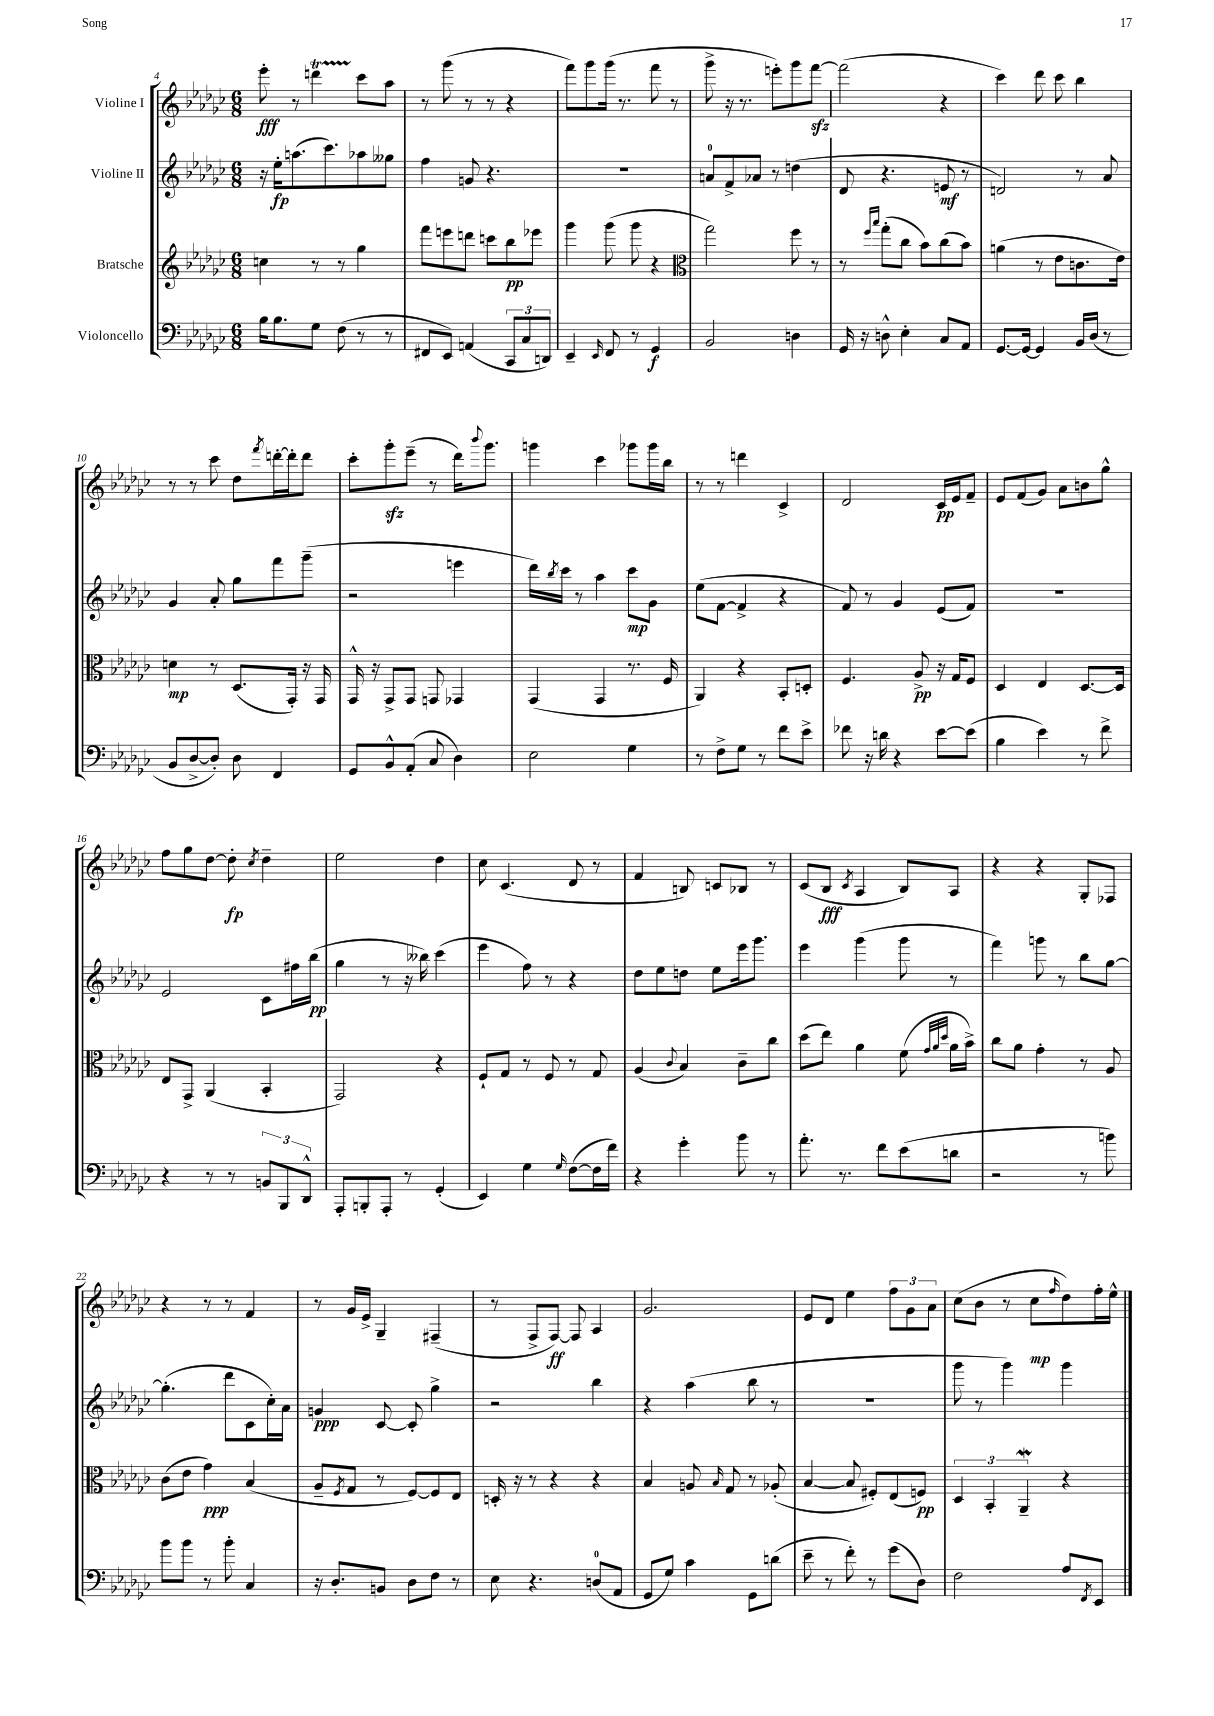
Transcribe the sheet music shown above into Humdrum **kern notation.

**kern	**dynam	**kern	**dynam	**kern	**dynam	**kern	**dynam
*part4	*part4	*part3	*part3	*part2	*part2	*part1	*part1
*staff4	*staff4	*staff3	*staff3	*staff2	*staff2	*staff1	*staff1
*I"Violoncello	*	*I"Bratsche	*	*I"Violine II	*	*I"Violine I	*
*clefF4	*	*clefG2	*	*clefG2	*	*clefG2	*
*k[b-e-a-d-g-c-]	*	*k[b-e-a-d-g-c-]	*	*k[b-e-a-d-g-c-]	*	*k[b-e-a-d-g-c-]	*
*M6/8	*	*M6/8	*	*M6/8	*	*M6/8	*
=4	=4	=4	=4	=4	=4	=4	=4
16B-\KL	.	4ccn\	.	16r	.	8eee-'\	fff
8.B-\	.	.	.	16ee-'\KL	fp	.	.
.	.	.	.	(8.aan\	.	8r	.
8G-\J	.	8r	.	.	.	4dddnt\	.
.	.	.	.	8.ccc-\)	.	.	.
(8F\	.	8r	.	.	.	.	.
8r	.	4gg-\	.	8aa-X\	.	8ccc-\L	.
8r	.	.	.	8gg--X\J	.	8aa-\J	.
=5	=5	=5	=5	=5	=5	=5	=5
8FF#X/L	.	8fff\L	.	4ff\	.	8r	.
8EE-/J)	.	8eeen\	.	.	.	(8ggg-\	.
(4AAn/	.	8dddn\J	.	8gn/	.	8r	.
.	.	8cccn\L	.	4.r	.	8r	.
12CC-/L	.	8bb-\	pp	.	.	4r	.
12C-/	.	.	.	.	.	.	.
.	.	8eee-X\J	.	.	.	.	.
12DDn/J)	.	.	.	.	.	.	.
=6	=6	=6	=6	=6	=6	=6	=6
4EE-~/	.	4ggg-\	.	2.r	.	8fff\L)	.
.	.	.	.	.	.	8ggg-\	.
16qqEE-/	.	.	.	.	.	.	.
8FF/	.	(8ggg-\	.	.	.	(16ggg-\Jk	.
.	.	.	.	.	.	8.r	.
8r	.	8ggg-\	.	.	.	.	.
4GG-/	f	4r	.	.	.	8fff\	.
.	.	.	.	.	.	8r	.
=7	=7	=7	=7	=7	=7	=7	=7
*	*	*clefC3	*	*	*	*	*
2BB-/	.	2gg-\)	.	8an/L	.	8ggg-^\	.
.	.	.	.	8f^/	.	16r	.
.	.	.	.	.	.	8.r	.
.	.	.	.	8a-X/J	.	.	.
.	.	.	.	8r	.	8eeen'\L)	.
4Dn\	.	8ff\	.	(4ddn\	.	8ggg-\	.
.	.	8r	.	.	.	[8fffzz\J	.
=8	=8	=8	=8	=8	=8	=8	=8
16GG-/	.	8r	.	8d-/	.	(2fff\]	.
16r	.	.	.	.	.	.	.
.	.	16qqff/LL	.	.	.	.	.
.	.	16qqbb-/JJ	.	.	.	.	.
8Dn^^\	.	(8gg-'\L	.	4.r	.	.	.
4E-'\	.	8cc-\J	.	.	.	.	.
.	.	8b-\L)	.	.	.	.	.
8C-/L	.	(8cc-\	.	8en/	mf	4r	.
8AA-/J	.	8b-\J)	.	8r	.	.	.
=9	=9	=9	=9	=9	=9	=9	=9
[8.GG-/L	.	(4an\	.	2dn/)	.	4ccc-\)	.
16GG-/Jk_	.	.	.	.	.	.	.
4GG-/]	.	8r	.	.	.	8ddd-\	.
.	.	8e-\L	.	.	.	8ccc-\	.
16BB-/LL	.	8.cn\	.	8r	.	4bb-\	.
(16D-/JJ	.	.	.	.	.	.	.
8r	.	.	.	8a-/	.	.	.
.	.	16e-\Jk)	.	.	.	.	.
!!LO:LB:g=z
=10	=10	=10	=10	=10	=10	=10	=10
8BB-/L	.	4dn\	mp	4g-/	.	8r	.
[8D-^/	.	.	.	.	.	8r	.
8D-'/J])	.	8r	.	8a-'/	.	8ccc-\	.
8D-\	.	(8.D-/L	.	8gg-\L	.	8dd-\L	.
.	.	.	.	.	.	8qfff/	.
4FF/	.	.	.	8fff\	.	[16dddn'\L	.
.	.	16GG-'/Jk)	.	.	.	16ddd'\J]	.
.	.	16r	.	(8ggg-~\J	.	8ddd\J	.
.	.	16GG-/	.	.	.	.	.
=11	=11	=11	=11	=11	=11	=11	=11
8GG-/L	.	16GG-^^/	.	2r	.	8ccc-'\L	.
.	.	16r	.	.	.	.	.
8BB-^^/	.	8GG-^/L	.	.	.	8ggg-zz'\	.
(8AA-'/J	.	8GG-/J	.	.	.	(8eee-~\J	.
8C-/	.	8GGn/	.	.	.	8r	.
4D-\)	.	4GG-X/	.	4eeen\	.	16ddd-\KL)	.
.	.	.	.	.	.	8qqbbb-/	.
.	.	.	.	.	.	8.ggg-\J	.
=12	=12	=12	=12	=12	=12	=12	=12
2E-\	.	(4GG-/	.	16ddd-\LL)	.	4gggn\	.
.	.	.	.	8qbb-/	.	.	.
.	.	.	.	16ccc-\JJ	.	.	.
.	.	.	.	8r	.	.	.
.	.	4GG-/	.	4aa-\	.	4ccc-\	.
4G-\	.	8.r	.	8ccc-\L	mp	8ggg-X\L	.
.	.	.	.	8g-\J	.	16ggg-\L	.
.	.	16F/	.	.	.	16bb-\JJ	.
=13	=13	=13	=13	=13	=13	=13	=13
8r	.	4AA-/)	.	(8ee-\L	.	8r	.
8F^\L	.	.	.	[8f\J	.	8r	.
8G-\J	.	4r	.	4f^/]	.	4dddn\	.
8r	.	.	.	.	.	.	.
8f\L	.	8BB-'/L	.	4r	.	4c-^/	.
8e-^\J	.	8Dn'/J	.	.	.	.	.
=14	=14	=14	=14	=14	=14	=14	=14
8f-X\	.	4.F/	.	8f/)	.	2d-/	.
16r	.	.	.	8r	.	.	.
16dn\	.	.	.	.	.	.	.
4r	.	.	.	4g-/	.	.	.
.	.	8A-^/	pp	.	.	.	.
[8e-\L	.	16r	.	(8e-/L	.	16c-/LL	pp
.	.	16G-/KL	.	.	.	16e-/J	.
(8e-\J]	.	8F/J	.	8f/J)	.	8f~/J	.
=15	=15	=15	=15	=15	=15	=15	=15
4B-\	.	4D-/	.	2.r	.	8e-/L	.
.	.	.	.	.	.	(8f/	.
4e-\)	.	4E-/	.	.	.	8g-/J)	.
.	.	.	.	.	.	8a-\L	.
8r	.	[8.D-/L	.	.	.	8bn\	.
8f^\	.	.	.	.	.	8gg-^^\J	.
.	.	16D-/Jk]	.	.	.	.	.
!!LO:LB:g=z
=16	=16	=16	=16	=16	=16	=16	=16
4r	.	8E-/L	.	2e-/	.	8ff\L	.
.	.	8GG-^/J	.	.	.	8gg-\	.
8r	.	(4AA-/	.	.	.	[8dd-\J	.
8r	.	.	.	.	.	8dd-'\]	fp
.	.	.	.	.	.	8qcc-/	.
12BBn/L	.	4BB-'/	.	8c-\L	.	4dd-~\	.
12BBB-/	.	.	.	.	.	.	.
.	.	.	.	16ff#X\L	.	.	.
12DD-^^/J	.	.	.	.	.	.	.
.	.	.	.	(16bb-\JJ	pp	.	.
=17	=17	=17	=17	=17	=17	=17	=17
8AAA-'/L	.	2GG-/)	.	4gg-\	.	2ee-\	.
8BBBn'/	.	.	.	.	.	.	.
8AAA-'/J	.	.	.	8r	.	.	.
8r	.	.	.	16r	.	.	.
.	.	.	.	16bb--X\)	.	.	.
(4GG-'/	.	4r	.	(4ccc-\	.	4dd-\	.
=18	=18	=18	=18	=18	=18	=18	=18
4EE-/)	.	8F`/L	.	4eee-\	.	8cc-\	.
.	.	8G-/J	.	.	.	(4.c-/	.
4G-\	.	8r	.	8ff\)	.	.	.
.	.	8F/	.	8r	.	.	.
16qqG-/	.	.	.	.	.	.	.
([8F\L	.	8r	.	4r	.	8d-/	.
16F\L]	.	8G-/	.	.	.	8r	.
16f\JJ)	.	.	.	.	.	.	.
=19	=19	=19	=19	=19	=19	=19	=19
4r	.	(4A-/	.	8dd-\L	.	4f/	.
.	.	.	.	8ee-\	.	.	.
.	.	8qqc-/	.	.	.	.	.
4g-'\	.	4B-/)	.	8ddn\J	.	8Bn/)	.
.	.	.	.	8ee-\L	.	8cn/L	.
8b-\	.	8c-~\L	.	16eee-\k	.	8B-X/J	.
.	.	.	.	8.ggg-\J	.	.	.
8r	.	8cc-\J	.	.	.	8r	.
=20	=20	=20	=20	=20	=20	=20	=20
8.a-'\	.	(8dd-\L	.	4eee-\	.	(8c-/L	.
.	.	8ee-\J)	.	.	.	8B-/J	fff
8.r	.	.	.	.	.	.	.
.	.	.	.	.	.	8qc-/	.
.	.	4a-\	.	(4ggg-\	.	4A-/	.
8f\L	.	.	.	.	.	.	.
(8e-\	.	(8f\	.	8ggg-\	.	8B-/L)	.
.	.	32qqg-/LLL	.	.	.	.	.
.	.	32qqa-/	.	.	.	.	.
.	.	32qqdd-/JJJ	.	.	.	.	.
8dn\J	.	16a-\LL	.	8r	.	8A-/J	.
.	.	16b-^\JJ)	.	.	.	.	.
=21	=21	=21	=21	=21	=21	=21	=21
2r	.	8cc-\L	.	4fff\)	.	4r	.
.	.	8a-\J	.	.	.	.	.
.	.	4g-'\	.	8gggn\	.	4r	.
.	.	.	.	8r	.	.	.
8r	.	8r	.	8bb-\L	.	8G-'/L	.
8bn\)	.	8A-/	.	[8gg-\J	.	8F-X/J	.
!!LO:LB:g=z
=22	=22	=22	=22	=22	=22	=22	=22
8b-\L	.	(8c-\L	.	(4.gg-'\]	.	4r	.
8b-\J	.	8e-\J	.	.	.	.	.
8r	.	4g-\)	ppp	.	.	8r	.
8b-'\	.	.	.	8ddd-\L	.	8r	.
4C-/	.	(4B-/	.	8c-\	.	4f/	.
.	.	.	.	16cc-'\L)	.	.	.
.	.	.	.	16a-\JJ	.	.	.
=23	=23	=23	=23	=23	=23	=23	=23
16r	.	8A-~/L	.	4gn/	ppp	8r	.
8.D-'/L	.	.	.	.	.	.	.
.	.	8qF/	.	.	.	.	.
.	.	8G-/J	.	.	.	16g-/LL	.
.	.	.	.	.	.	16e-^/JJ	.
8BBn/J	.	8r	.	[8c-/	.	4G-~/	.
8D-\L	.	[8F/L)	.	8c-'/]	.	.	.
8F\J	.	8F/]	.	4gg-^\	.	(4F#X~/	.
8r	.	8E-/J	.	.	.	.	.
=24	=24	=24	=24	=24	=24	=24	=24
8E-\	.	16Dn'/	.	2r	.	8r	.
.	.	16r	.	.	.	.	.
4.r	.	8r	.	.	.	8F^/L	.
.	.	4r	.	.	.	[8F/J)	ff
.	.	.	.	.	.	8F/]	.
(8Dn/L	.	4r	.	4bb-\	.	4A-/	.
8AA-/J	.	.	.	.	.	.	.
=25	=25	=25	=25	=25	=25	=25	=25
8GG-/L	.	4B-/	.	4r	.	2.g-/	.
8G-/J)	.	.	.	.	.	.	.
4c-\	.	8An/	.	(4aa-\	.	.	.
.	.	16qqB-/	.	.	.	.	.
.	.	8G-/	.	.	.	.	.
8GG-\L	.	8r	.	8bb-\	.	.	.
(8dn\J	.	(8A-X'/	.	8r	.	.	.
=26	=26	=26	=26	=26	=26	=26	=26
8e-~\	.	[4B-/	.	2.r	.	8e-/L	.
8r	.	.	.	.	.	8d-/J	.
8f'\)	.	8B-/]	.	.	.	4ee-\	.
8r	.	8F#X'/L)	.	.	.	.	.
(8g-\L	.	(8E-/	.	.	.	12ff\L	.
.	.	.	.	.	.	12g-\	.
8D-\J)	.	8Fn/J)	pp	.	.	.	.
.	.	.	.	.	.	12a-\J	.
=27	=27	=27	=27	=27	=27	=27	=27
2F\	.	6D-/	.	8ggg-\	.	(8cc-\L	.
.	.	.	.	8r	.	8b-\J	.
.	.	6BB-'/	.	.	.	.	.
.	.	.	.	4ggg-\)	.	8r	.
.	.	6AA-W~/	.	.	.	.	.
.	.	.	.	.	.	8cc-\L	mp
.	.	.	.	.	.	16qqff/	.
8A-/L	.	4r	.	4ggg-\	.	8dd-\)	.
8qFF/	.	.	.	.	.	.	.
8EE-/J	.	.	.	.	.	16ff'\L	.
.	.	.	.	.	.	16ee-^^\JJ	.
==	==	==	==	==	==	==	==
*-	*-	*-	*-	*-	*-	*-	*-
